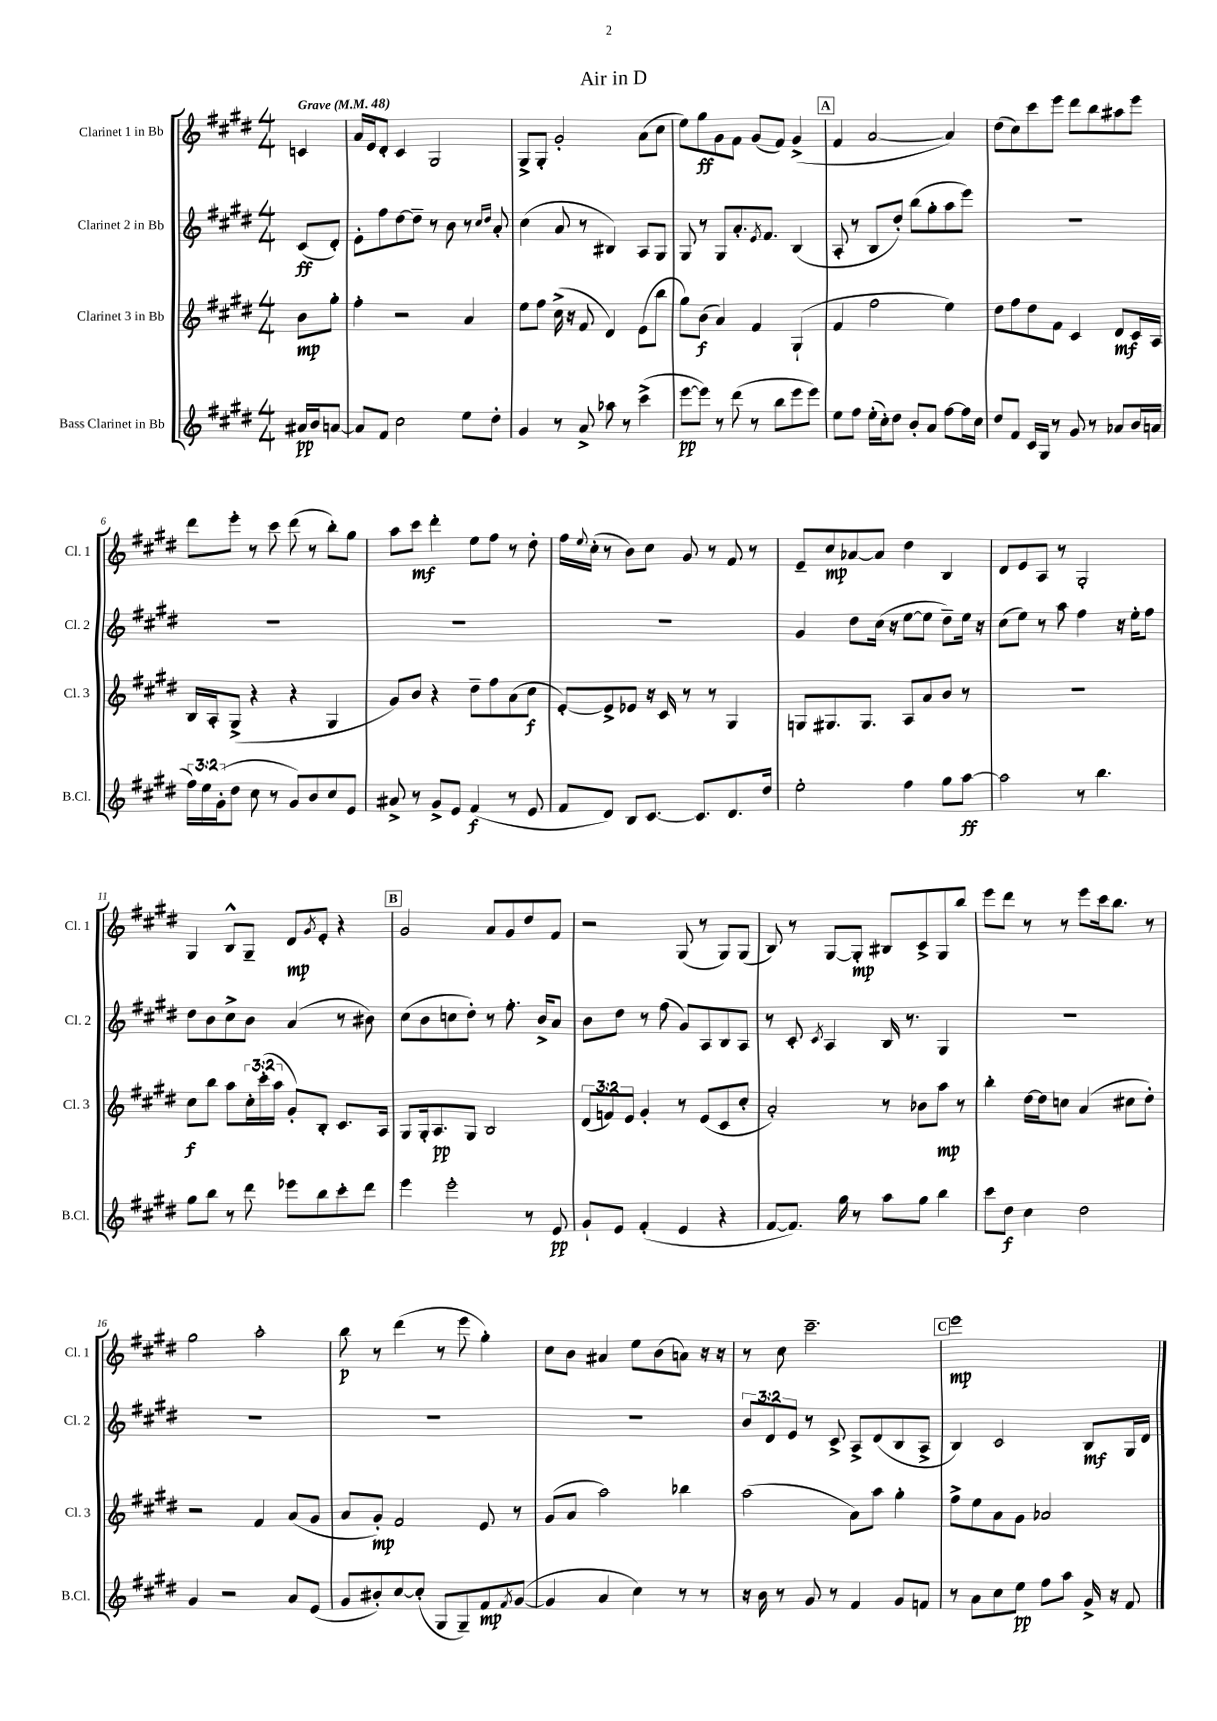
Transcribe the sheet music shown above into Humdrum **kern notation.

**kern	**dynam	**kern	**dynam	**kern	**dynam	**kern	**dynam
*part4	*part4	*part3	*part3	*part2	*part2	*part1	*part1
*staff4	*staff4	*staff3	*staff3	*staff2	*staff2	*staff1	*staff1
*I"Bass Clarinet in Bb	*	*I"Clarinet 3 in Bb	*	*I"Clarinet 2 in Bb	*	*I"Clarinet 1 in Bb	*
*I'B.Cl.	*	*I'Cl. 3	*	*I'Cl. 2	*	*I'Cl. 1	*
*clefG2	*	*clefG2	*	*clefG2	*	*clefG2	*
*k[f#c#g#d#]	*	*k[f#c#g#d#]	*	*k[f#c#g#d#]	*	*k[f#c#g#d#]	*
*M4/4	*	*M4/4	*	*M4/4	*	*M4/4	*
*MM48	*	*MM48	*	*MM48	*	*MM48	*
=	=	=	=	=	=	=	=
!	!	!	!	!	!	!LO:TX:a:B:t=Grave	!
16a#X/LL	pp	8b\L	mp	(8c#/L	ff	4cn/	.
16b/J	.	.	.	.	.	.	.
[8an/J	.	8gg#'\J	.	8d#'/J)	.	.	.
=1	=1	=1	=1	=1	=1	=1	=1
8a/L]	.	4ff#'\	.	8e'\L	.	16a/LL	.
.	.	.	.	.	.	16e/J	.
8f#/J	.	.	.	8ff#\	.	8d#'/J	.
2cc#\	.	2r	.	[8dd#\	.	4c#/	.
.	.	.	.	8dd#~\J]	.	.	.
.	.	.	.	8r	.	2G#/	.
.	.	.	.	8b\	.	.	.
8ee\L	.	4a/	.	8r	.	.	.
.	.	.	.	16qqcc#/LL	.	.	.
.	.	.	.	16qqdd#/JJ	.	.	.
8dd#'\J	.	.	.	8a'/	.	.	.
=2	=2	=2	=2	=2	=2	=2	=2
4g#/	.	8ee\L	.	(4cc#\	.	8G#^/L	.
.	.	8ff#\J	.	.	.	8G#'/J	.
8r	.	(16cc#^\	.	8a/	.	2g#'/	.
.	.	16r	.	.	.	.	.
8a^/	.	8f#/	.	8r	.	.	.
8aa-X\	.	4d#/)	.	4B#X/)	.	.	.
8r	.	.	.	.	.	.	.
(4ccc#^\	.	(8e\L	.	8A/L	.	(8a\L	.
.	.	8bb\J	.	8G#/J	.	8cc#\J	.
=3	=3	=3	=3	=3	=3	=3	=3
[8eee\L	pp	8gg#\L)	.	8G#/	.	8ee\L)	.
8eee\J])	.	(8b\J	f	8r	.	8gg#\	ff
8r	.	4a/)	.	8G#/L	.	8g#\	.
(8ddd#\	.	.	.	8.a'/	.	8f#\J	.
8r	.	4f#/	.	.	.	(8g#/L	.
.	.	.	.	8qe/	.	.	.
.	.	.	.	8.f#/J	.	.	.
8bb\L	.	.	.	.	.	8f#/J)	.
8eee\	.	(4G#`/	.	(4B/	.	(4g#^/	.
8eee\J)	.	.	.	.	.	.	.
!!LO:REH:place=s1:t=A
=4	=4	=4	=4	=4	=4	=4	=4
8ee\L	.	4f#/	.	8A'/	.	4f#/	.
8ff#\J	.	.	.	8r	.	.	.
(16ee'\LL	.	2ff#\	.	8B/L	.	[2a/	.
16cc#'\J)	.	.	.	.	.	.	.
8dd#\J	.	.	.	8dd#'/J)	.	.	.
8b'/L	.	.	.	(8bb\L	.	.	.
8a/J	.	.	.	8gg#'\	.	.	.
[8ff#\L	.	4ee\)	.	8aa\	.	4a/])	.
16ff#\L]	.	.	.	8eee\J)	.	.	.
16cc#\JJ	.	.	.	.	.	.	.
=5	=5	=5	=5	=5	=5	=5	=5
8dd#/L	.	8dd#\L	.	1r	.	(8dd#\L	.
8f#/J	.	8ff#\	.	.	.	8cc#\)	.
16c#/LL	.	8dd#\	.	.	.	8ccc#\	.
16G#/JJ	.	.	.	.	.	.	.
8r	.	8f#\J	.	.	.	8eee\J	.
8g#/	.	4c#/	.	.	.	8ddd#\L	.
8r	.	.	.	.	.	8bb\	.
8a-X/L	.	8d#/L	mf	.	.	8aa#X\	.
16b/L	.	16c#/L	.	.	.	8eee\J	.
(16an/JJ	.	16A/JJ	.	.	.	.	.
!!LO:LB:g=z
=6	=6	=6	=6	=6	=6	=6	=6
24ff#\LL)	.	16B/LL	.	1r	.	8ddd#\L	.
24ee\	.	.	.	.	.	.	.
.	.	16A'/J	.	.	.	.	.
(24g#'\J	.	.	.	.	.	.	.
8dd#\J	.	(8G#^/J	.	.	.	8eee'\J	.
8cc#\	.	4r	.	.	.	8r	.
8r	.	.	.	.	.	8ccc#\	.
8g#/L)	.	4r	.	.	.	(8ddd#\	.
8b/	.	.	.	.	.	8r	.
8cc#/	.	4G#/	.	.	.	8bb'\L)	.
8e/J	.	.	.	.	.	8gg#\J	.
=7	=7	=7	=7	=7	=7	=7	=7
8a#X^/	.	8g#/L)	.	1r	.	8aa\L	.
8r	.	8b/J	.	.	.	8ccc#\J	mf
8g#^/L	.	4r	.	.	.	4ddd#'\	.
8e/J	.	.	.	.	.	.	.
(4f#/	f	8dd#~\L	.	.	.	8ee\L	.
.	.	8ff#\	.	.	.	8ff#\J	.
8r	.	(8a\	.	.	.	8r	.
8e/	.	8cc#\J	f	.	.	8dd#'\	.
=8	=8	=8	=8	=8	=8	=8	=8
8f#/L	.	[8e'/L)	.	1r	.	16ff#\LL	.
.	.	.	.	.	.	8qqee/	.
.	.	.	.	.	.	(16cc#'\JJ	.
8d#/J)	.	8e^/]	.	.	.	8r	.
8B/L	.	8e-X/J	.	.	.	8b\L)	.
[8.c#/J	.	16r	.	.	.	8cc#\J	.
.	.	16c#/	.	.	.	.	.
.	.	8r	.	.	.	8g#/	.
8.c#/L]	.	.	.	.	.	.	.
.	.	8r	.	.	.	8r	.
8.d#/	.	4G#/	.	.	.	8f#/	.
.	.	.	.	.	.	8r	.
16dd#/Jk	.	.	.	.	.	.	.
=9	=9	=9	=9	=9	=9	=9	=9
2ee'\	.	8Gn/L	.	4g#/	.	8e~/L	.
.	.	8.G#X/	.	.	.	8cc#/	mp
.	.	.	.	8dd#\L	.	[8a-X/	.
.	.	8.G#/J	.	.	.	.	.
.	.	.	.	(16cc#\Jk	.	8a-/J]	.
.	.	.	.	16r	.	.	.
4ff#\	.	8A/L	.	[8ee\L	.	4dd#\	.
.	.	8a/	.	8ee\J]	.	.	.
8gg#\L	.	8b/J	.	8dd#~\L)	.	4B/	.
[8aa\J	ff	8r	.	16ee\Jk	.	.	.
.	.	.	.	16r	.	.	.
=10	=10	=10	=10	=10	=10	=10	=10
2aa\]	.	1r	.	(8cc#\L	.	8d#/L	.
.	.	.	.	8ee\J)	.	8e/	.
.	.	.	.	8r	.	8A/J	.
.	.	.	.	8aa\	.	8r	.
8r	.	.	.	4ff#\	.	2G#'/	.
4.bb\	.	.	.	.	.	.	.
.	.	.	.	16r	.	.	.
.	.	.	.	16ee'\KL	.	.	.
.	.	.	.	8ff#\J	.	.	.
!!LO:LB:g=z
=11	=11	=11	=11	=11	=11	=11	=11
8gg#\L	.	8cc#\L	f	8dd#\L	.	4G#/	.
8bb\J	.	8bb\J	.	8b\	.	.	.
8r	.	8aa\L	.	8cc#^\	.	8B^^/L	.
8ddd#\	.	24cc#'\L	.	8b\J	.	8G#~/J	.
.	.	(24ccc#'\	.	.	.	.	.
.	.	24aa\JJ	.	.	.	.	.
8eee-X\L	.	8g#'/L)	.	(4a/	.	8d#/L	mp
.	.	.	.	.	.	8qg#/	.
8bb\	.	8B'/J	.	.	.	8e'/J	.
8ccc#'\	.	8.c#/L	.	8r	.	4r	.
8ddd#\J	.	.	.	8b#X\)	.	.	.
.	.	16A/Jk	.	.	.	.	.
!!LO:REH:place=s1:t=B
=12	=12	=12	=12	=12	=12	=12	=12
4eee\	.	8G#/L	.	(8cc#\L	.	2g#/	.
.	.	16G#'/k	.	8b\	.	.	.
.	.	8.A/	pp	.	.	.	.
2eee'\	.	.	.	8ccn\	.	.	.
.	.	8G#/J	.	8dd#'\J)	.	.	.
.	.	2B/	.	8r	.	8a/L	.
.	.	.	.	8.ff#'\	.	8g#/	.
8r	.	.	.	.	.	8dd#/	.
.	.	.	.	16b^/KL	.	.	.
8e/	pp	.	.	8a/J	.	8f#/J	.
=13	=13	=13	=13	=13	=13	=13	=13
8g#`/L	.	(12d#/L	.	8b\L	.	2r	.
.	.	12fn/)	.	.	.	.	.
8e/J	.	.	.	8dd#\J	.	.	.
.	.	12e/J	.	.	.	.	.
(4f#'/	.	4g#'/	.	8r	.	.	.
.	.	.	.	(8ff#\	.	.	.
4e/	.	8r	.	8g#/L)	.	(8G#/	.
.	.	(8e/L	.	8A/	.	8r	.
4r	.	8c#/	.	8B/	.	8G#/L)	.
.	.	8cc#'/J	.	8A/J	.	(8G#/J	.
=14	=14	=14	=14	=14	=14	=14	=14
[8f#/L	.	2a'/)	.	8r	.	8B/)	.
8.f#/J])	.	.	.	8c#'/	.	8r	.
.	.	.	.	8qc#/	.	.	.
.	.	.	.	4A/	.	[8G#/L	.
16gg#\	.	.	.	.	.	.	.
8r	.	.	.	.	.	8G#'/J]	mp
8aa\L	.	8r	.	16B/	.	8B#X/L	.
.	.	.	.	8.r	.	.	.
8gg#\J	.	8b-X\L	.	.	.	8c#^/	.
4bb\	.	8aa\J	mp	4G#/	.	8G#/	.
.	.	8r	.	.	.	8bb/J	.
=15	=15	=15	=15	=15	=15	=15	=15
8ccc#\L	.	4bb'\	.	1r	.	8eee\L	.
8dd#\J	f	.	.	.	.	8ddd#\J	.
4cc#\	.	[16dd#\LL	.	.	.	8r	.
.	.	16dd#\J]	.	.	.	.	.
.	.	8ccn\J	.	.	.	8r	.
2dd#\	.	(4a/	.	.	.	8eee\L	.
.	.	.	.	.	.	16ccc#\k	.
.	.	.	.	.	.	8.bb\J	.
.	.	8cc#X\L	.	.	.	.	.
.	.	8dd#'\J)	.	.	.	8r	.
!!LO:LB:g=z
=16	=16	=16	=16	=16	=16	=16	=16
4g#/	.	2r	.	1r	.	2gg#\	.
2r	.	.	.	.	.	.	.
.	.	4f#/	.	.	.	2aa'\	.
8a/L	.	(8a/L	.	.	.	.	.
(8e/J	.	8g#/J	.	.	.	.	.
=17	=17	=17	=17	=17	=17	=17	=17
8g#/L	.	8a/L	.	1r	.	8bb\	p
8b#X'/)	.	8g#'/J)	mp	.	.	8r	.
[8cc#/	.	2f#/	.	.	.	(4ddd#\	.
(8cc#'/J]	.	.	.	.	.	.	.
8G#/L	.	.	.	.	.	8r	.
8G#~/)	.	.	.	.	.	8eee\	.
8f#/	mp	8e/	.	.	.	4gg#'\)	.
8qf#/	.	.	.	.	.	.	.
([8g#/J	.	8r	.	.	.	.	.
=18	=18	=18	=18	=18	=18	=18	=18
4g#/]	.	(8g#/L	.	1r	.	8cc#\L	.
.	.	8a/J	.	.	.	8b\J	.
4a/	.	2aa\)	.	.	.	4a#X/	.
4cc#\)	.	.	.	.	.	8ee\L	.
.	.	.	.	.	.	(8b\	.
8r	.	4bb-X\	.	.	.	8an\J)	.
8r	.	.	.	.	.	16r	.
.	.	.	.	.	.	16r	.
=19	=19	=19	=19	=19	=19	=19	=19
16r	.	(2aa\	.	12b/L	.	8r	.
16b\	.	.	.	.	.	.	.
.	.	.	.	12d#/	.	.	.
8r	.	.	.	.	.	8cc#\	.
.	.	.	.	12e/J	.	.	.
8g#/	.	.	.	8r	.	2.ccc#~\	.
8r	.	.	.	8c#^/	.	.	.
4f#/	.	8a\L)	.	8A^/L	.	.	.
.	.	8aa\J	.	(8d#/	.	.	.
8g#/L	.	4gg#'\	.	8B/	.	.	.
8fn/J	.	.	.	8A^/J	.	.	.
!!LO:REH:place=s1:t=C
=20	=20	=20	=20	=20	=20	=20	=20
8r	.	8ff#^\L	.	4B/)	.	1eee	mp
8a\L	.	8ee\	.	.	.	.	.
8cc#\	.	8a\	.	2c#/	.	.	.
8ee\J	pp	8g#\J	.	.	.	.	.
8ff#\L	.	2a-X/	.	.	.	.	.
8aa\J	.	.	.	.	.	.	.
16g#^/	.	.	.	8B/L	mf	.	.
16r	.	.	.	.	.	.	.
8f#/	.	.	.	16G#/L	.	.	.
.	.	.	.	16d#/JJ	.	.	.
==	==	==	==	==	==	==	==
*-	*-	*-	*-	*-	*-	*-	*-
